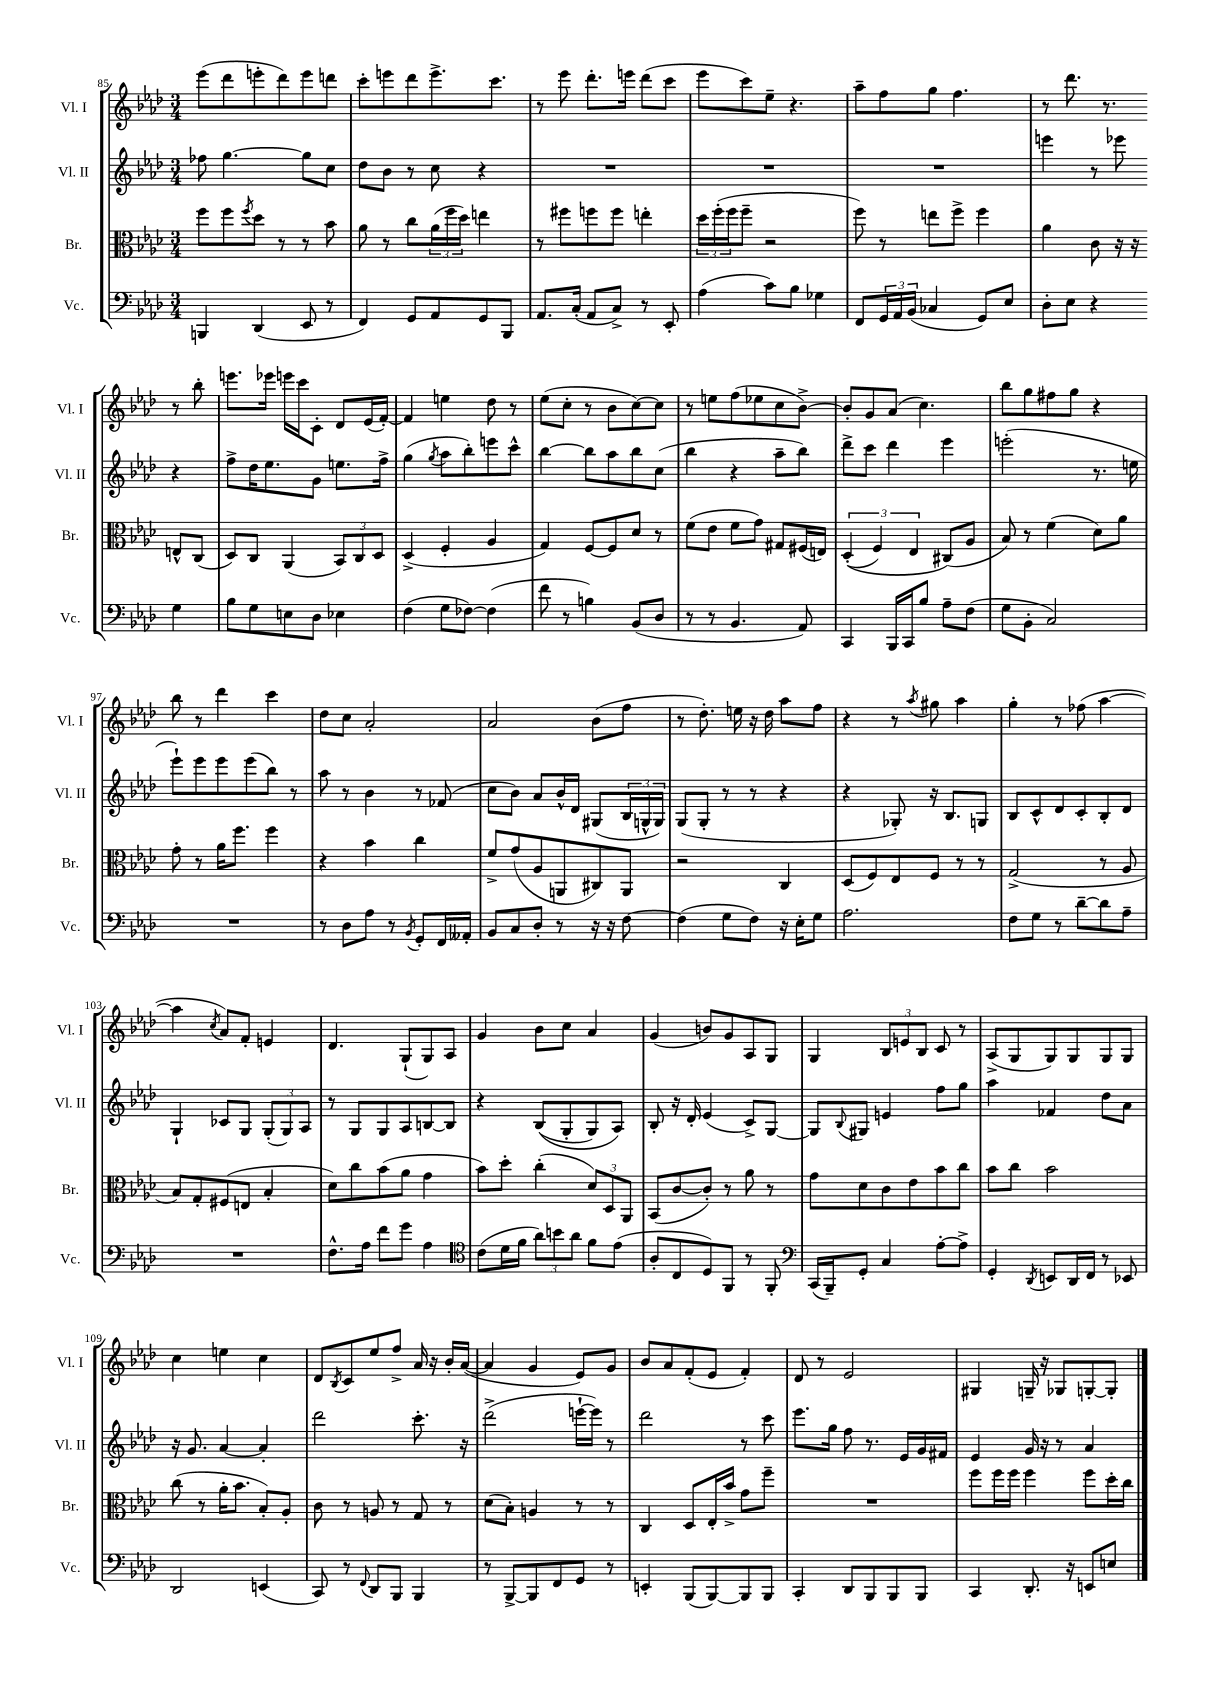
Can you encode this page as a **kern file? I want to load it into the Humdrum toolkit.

**kern	**kern	**kern	**kern
*part4	*part3	*part2	*part1
*staff4	*staff3	*staff2	*staff1
*I"Vc.	*I"Br.	*I"Vl. II	*I"Vl. I
*I'Vc.	*I'Br.	*I'Vl. II	*I'Vl. I
*clefF4	*clefC3	*clefG2	*clefG2
*k[b-e-a-d-]	*k[b-e-a-d-]	*k[b-e-a-d-]	*k[b-e-a-d-]
*M3/4	*M3/4	*M3/4	*M3/4
=85	=85	=85	=85
4BBBn/	8ff\L	8ff-X\	(8eee-\L
.	8ff\	[4.gg\	8ddd-\
.	8qff/	.	.
(4DD-/	8dd-\J	.	8eeen'\
.	8r	.	8ddd-\)
8EE-/	8r	8gg\L]	8eee\
8r	8b-\	8cc\J	8dddn\J
=86	=86	=86	=86
4FF/)	8a-\	8dd-\L	8ccc'\L
.	8r	8b-\J	8eeen\
8GG/L	8cc\L	8r	8ddd-\
8AA-/	(24a-\L	8cc\	8.eee^\
.	24ff\	.	.
.	24dd-\JJ)	.	.
8GG/	4een\	4r	.
.	.	.	8.ccc\J
8BBB-/J	.	.	.
=87	=87	=87	=87
8.AA-/L	8r	2.r	8r
.	8ff#X\L	.	8eee-\
(16C'/Jk	.	.	.
8AA-/L	8ffn\	.	8.ddd-'\L
8C^/J)	8ff\J	.	.
.	.	.	16eeen\Jk
8r	4een'\	.	(8ddd-\L
8EE-'/	.	.	8ccc\J
=88	=88	=88	=88
(4A-\	24dd-\LL	2.r	8eee-\L
.	(24ff'\	.	.
.	24ff\J	.	.
.	8ff~\J	.	8ccc\)
8c\L)	2r	.	8ee-~\J
8B-\J	.	.	4.r
4G-X\	.	.	.
=89	=89	=89	=89
8FF/L	8ff\)	2.r	8aa-~\L
24GG/L	8r	.	8ff\
24AA-/	.	.	.
(24BB-/JJ	.	.	.
4C-X/	8een\L	.	8gg\J
.	8ff^\J	.	4.ff\
8GG/L)	4ff\	.	.
8E-/J	.	.	.
=90	=90	=90	=90
8D-'\L	4a-\	4eeen\	8r
8E-\J	.	.	8.ddd-\
4r	8c\	8r	.
.	.	.	8.r
.	16r	8eee-X\	.
.	16r	.	.
4G\	8En^^/L	4r	8r
.	(8C/J	.	8bb-'\
!!LO:LB:g=z
=91	=91	=91	=91
8B-\L	8D-/L)	8ff^\L	8.eeen\L
8G\	8C/J	16dd-\K	.
.	.	8.ee-\	16eee-X\Jk
8En\	(4AA-/	.	16eeen\LL
.	.	.	16ccc\J
8D-\J	.	8g\J	8c'\J
4E-X\	12BB-/L)	8.een\L	8d-/L
.	12C/	.	.
.	.	.	(16e-/L
.	12D-/J	.	.
.	.	16ff^\Jk	[16f'/JJ)
=92	=92	=92	=92
(4F\	(4D-^/	(4gg\	4f/]
.	.	8qgg/	.
8G\L	4F'/	8aa-\L	4een\
[8F-X\J)	.	8bb-'\)	.
(4F-\]	4A-/	8eeen\	8dd-\
.	.	8ccc^^\J	8r
=93	=93	=93	=93
8f\	4G/)	[4bb-\	(8ee-\L
8r	.	.	8cc'\J
4Bn\)	[8F/L	8bb-\L]	8r
.	8F/]	8aa-\	8b-\L
(8BB-/L	8d-/J	8bb-\	[8cc\)
8D-/J	8r	(8cc\J	8cc\J]
=94	=94	=94	=94
8r	(8f\L	4bb-\	8r
8r	8e-\J	.	8een\L
4.BB-/	8f\L	4r	(8ff\
.	8g\J)	.	8ee-X\
.	8G#X/L	8aa-~\L	8cc\
8AA-/)	(16F#X/L	8bb-\J)	[8b-^\J)
.	16En/JJ)	.	.
=95	=95	=95	=95
4CC/	((6D-'/	8ddd-^\L	8b-'/L]
.	.	8ccc\J	8g/
.	6F/)	.	.
16BBB-/LL	.	4ddd-\	(8a-/J
16CC/J	.	.	.
.	6E-/	.	.
8B-/J	.	.	4.cc\)
8A-~\L	(8C#X/L)	4eee-\	.
(8F\J	8A-/J	.	.
=96	=96	=96	=96
8G\L	8B-/)	(2eeen'\	8bb-\L
8BB-'\J	8r	.	8gg\
2C/)	(4f\	.	8ff#X\
.	.	.	8gg\J
.	8d-\L)	8.r	4r
.	8a-\J	.	.
.	.	16een\	.
!!LO:LB:g=z
=97	=97	=97	=97
2.r	8g'\	8eee-`\L)	8bb-\
.	8r	8eee-\	8r
.	16a-\KL	8eee-\	4ddd-\
.	8.ff\J	.	.
.	.	(8eee-\	.
.	4ff\	8bb-\J)	4ccc\
.	.	8r	.
=98	=98	=98	=98
8r	4r	8aa-\	8dd-\L
8D-\L	.	8r	8cc\J
8A-\J	4b-\	4b-\	2a-'/
8r	.	.	.
8qBB-/	.	.	.
8GG'/L	4cc\	8r	.
16FF/L	.	(8f-X/	.
16AA--X'/JJ	.	.	.
=99	=99	=99	=99
8BB-/L	8f^/L	8cc\L	2a-/
8C/	(8g/	8b-\J)	.
8D-'/J	8A-/	8a-/L	.
8r	8AAn/	16b-^^/L	.
.	.	16d-/JJ	.
16r	8C#X/)	(8G#X/L	(8b-\L
16r	.	.	.
[8F\	8AA/J	24B-/L	8ff\J
.	.	24Gn^^/	.
.	.	24G/JJ)	.
=100	=100	=100	=100
(4F\]	2r	(8G/L	8r
.	.	8G'/J	8.dd-'\)
8G\L	.	8r	.
.	.	.	16een\
8F\J)	.	8r	16r
.	.	.	16dd-\
16r	4C/	4r	8aa-\L
16E-'\KL	.	.	.
8G\J	.	.	8ff\J
=101	=101	=101	=101
2.A-\	(8D-/L	4r	4r
.	8F/)	.	.
.	8E-/	8G-X'/)	8r
.	.	.	8qaa-/
.	8F/J	16r	8gg#X\
.	.	8.B-/L	.
.	8r	.	4aa-\
.	8r	8Gn/J	.
=102	=102	=102	=102
8F\L	(2G^/	8B-/L	4gg'\
8G\J	.	8c^^/	.
8r	.	8d-/	8r
[8d-~\L	.	8c'/	(8ff-X\
8d-\]	8r	8B-'/	[4aa-\
8A-~\J	8A-/	8d-/J	.
!!LO:LB:g=z
=103	=103	=103	=103
2.r	8B-/L)	4G`/	4aa-\]
.	8G'/	.	.
.	.	.	8qcc/
.	(8F#X/	8c-X/L	8a-/L)
.	8En/J	8G/J	8f'/J
.	4B-'/	(12G'/L	4en/
.	.	12G/)	.
.	.	12A-/J	.
=104	=104	=104	=104
8.F^^\L	8d-\L)	8r	4.d-/
.	8cc\	8G/L	.
16A-\Jk	.	.	.
8f\L	(8b-\	8G/	.
8g\J	8a-\J	8A-/	(8G`/L
4A-\	4g\	[8Bn/	8G/)
.	.	8B/J]	8A-/J
=105	=105	=105	=105
*clefC4	*	*	*
(8c\L	8b-\L)	4r	4g/
16d-\L	8dd-'\J	.	.
16f\JJ	.	.	.
12a-\L)	(4cc'\	((8B-/L	8b-\L
12bn\	.	.	.
.	.	8G'/	8cc\J
12a-\J	.	.	.
8f\L	12d-/L)	8G/)	4a-/
.	12D-/	.	.
(8e-\J	.	8A-/J)	.
.	12AA-/J	.	.
=106	=106	=106	=106
8A-'/L	(8BB-/L	8B-'/	(4g/
8C/	[8c/	16r	.
.	.	16d-'/	.
8D-/)	8c'/J])	(4e-/	8bn/L)
8FF/J	8r	.	8g/
8r	8a-\	8c^/L)	8A-/
8FF'/	8r	[8G/J	8G/J
=107	=107	=107	=107
*clefF4	*	*	*
(16CC/LL	8g\L	8G/L]	4G/
16BBB-~/J)	.	.	.
.	.	8qqB-/	.
8GG'/J	8d-\	8G#X/J	.
4C/	8c\	4en/	12B-/L
.	.	.	12en/
.	8e-\	.	.
.	.	.	12B-/J
[8A-'\L	8b-\	8ff\L	8c/
8A-^\J]	8cc\J	8gg\J	8r
=108	=108	=108	=108
4GG'/	8b-\L	4aa-\	(8A-^/L
.	8cc\J	.	8G/
8qDD-/	.	.	.
8EEn/L	2b-\	4f-X/	8G/)
16DD-/L	.	.	8G/
16FF/JJ	.	.	.
8r	.	8dd-\L	8G/
8EE-X/	.	8a-\J	8G/J
!!LO:LB:g=z
=109	=109	=109	=109
2DD-/	(8cc\	16r	4cc\
.	.	8.g/	.
.	8r	.	.
.	16a-'\KL	[4a-/	4een\
.	8.b-\J	.	.
(4EEn/	8B-'/L)	4a-'/]	4cc\
.	8A-'/J	.	.
=110	=110	=110	=110
8CC/)	8c\	2ddd-\	8d-/L
.	.	.	8qB-/
8r	8r	.	8c/
8qqFF/	.	.	.
8DD-/L	8An/	.	8ee-/
8BBB-/J	8r	.	8ff^/J
4BBB-/	8G/	8.ccc'\	16a-/
.	.	.	16r
.	8r	.	16b-'/LL
.	.	16r	([16a-/JJ
=111	=111	=111	=111
8r	(8d-\L	(2ddd-^\	4a-/]
[8BBB-^/L	8B-'\J)	.	.
8BBB-/]	4An/	.	4g/
8FF/	.	.	.
8GG/J	8r	[16eeen`\LL	8e-/L)
.	.	16eee\JJ])	.
8r	8r	8r	8g/J
=112	=112	=112	=112
4EEn'/	4C/	2ddd-\	8b-/L
.	.	.	8a-/
(8BBB-/L	8D-/L	.	(8f'/
[8BBB-/)	16E-'/L	.	8e-/J
.	16b-^/JJ	.	.
8BBB-/]	8g\L	8r	4f'/)
8BBB-/J	8ff~\J	8ccc\	.
=113	=113	=113	=113
4CC'/	2.r	8.eee-\L	8d-/
.	.	.	8r
.	.	16gg\Jk	.
8DD-/L	.	8ff\	2e-/
8BBB-/	.	8.r	.
8BBB-/	.	.	.
.	.	16e-/LL	.
8BBB-/J	.	16g/	.
.	.	16f#X/JJ	.
=114	=114	=114	=114
4CC/	8ff\L	4e-/	4G#X/
.	16ff\L	.	.
.	16ff\JJ	.	.
8.DD-'/	4ff\	16g/	16Gn~/
.	.	16r	16r
.	.	8r	8G-X/L
16r	.	.	.
8EEn/L	8ff\L	4a-/	[8Gn'/
8En/J	16dd-'\L	.	8G'/J]
.	16cc\JJ	.	.
==	==	==	==
*-	*-	*-	*-
